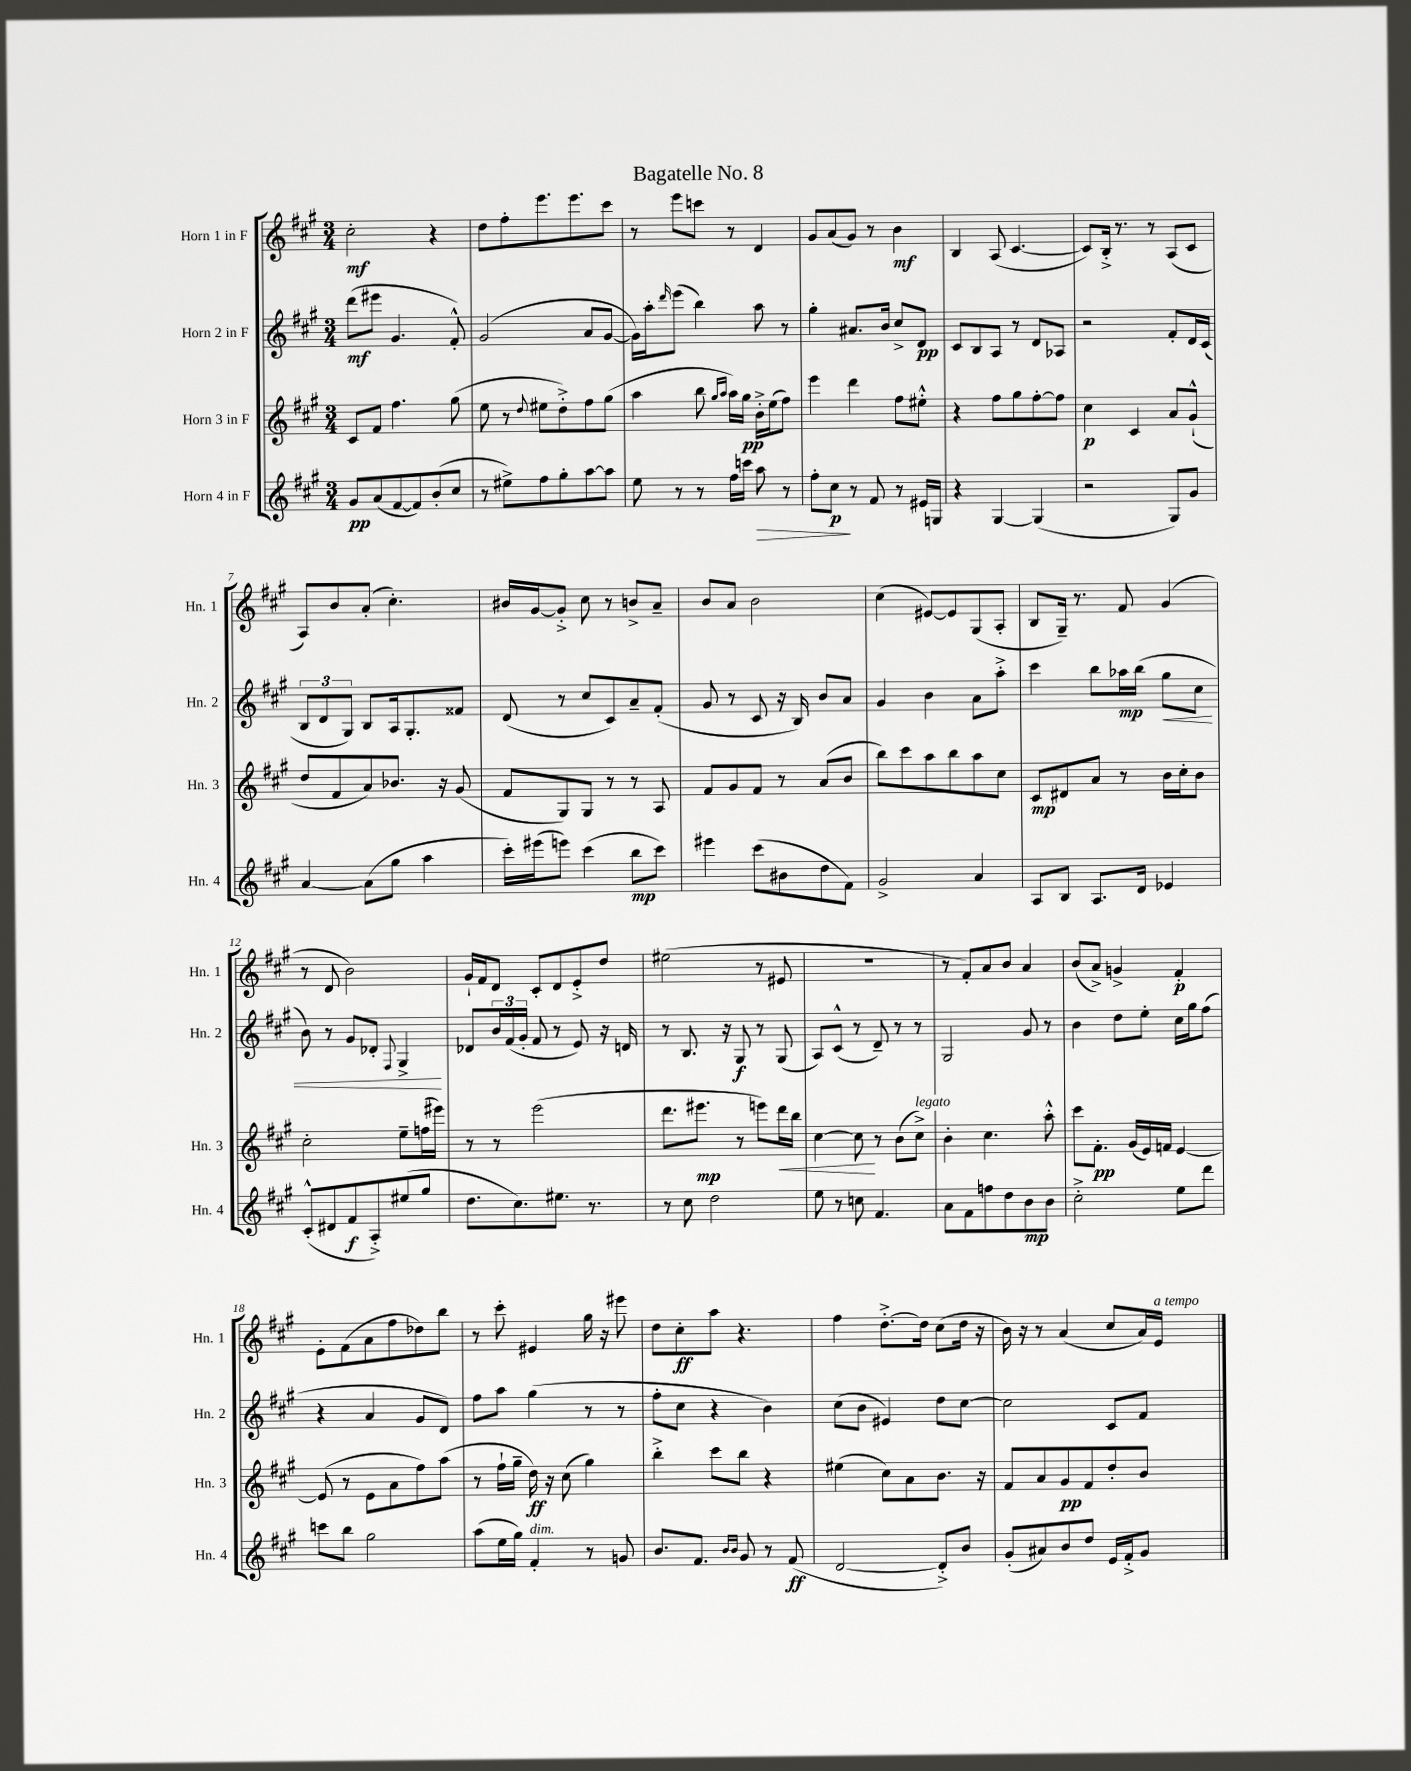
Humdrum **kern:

**kern	**kern	**kern	**kern
*staff4	*staff3	*staff2	*staff1
*clefG2	*clefG2	*clefG2	*clefG2
*k[f#c#g#]	*k[f#c#g#]	*k[f#c#g#]	*k[f#c#g#]
*M3/4	*M3/4	*M3/4	*M3/4
8g#	8c#	(8ddd	2cc#'
(8a	8f#	8eee#	.
[8f#	4.ff#	4.g#	.
8f#])	.	.	.
(8b'	.	.	4r
8cc#	(8gg#	8f#'^^)	.
=	=	=	=
8r	8ee	(2g#	8dd
8ee#^)	8r	.	8ff#'
.	8qqdd	.	.
8ff#	8ee#	.	8.eee
8gg#'	8dd'^)	.	.
.	.	.	8.eee
[8aa	8ff#	8a	.
8aa]	(8gg#	[8g#	8ccc#
=	=	=	=
8ee	4aa	16g#])	8r
.	.	16aa'	.
.	.	16qqddd	.
8r	.	(8eee	8eee
8r	8bb	4bb)	8ccc
.	16qqgg#	.	.
.	16qqaa	.	.
16ff#	16aa)	.	8r
16ccc	16gg#	.	.
8aa	16b'^	8aa	4d
.	(16ee	.	.
8r	8ff#)	8r	.
=	=	=	=
8ff#'	4eee	4gg#'	8g#
8cc#	.	.	(8a
8r	4ddd	8.a#	8g#)
8f#	.	.	8r
.	.	16b	.
8r	8ff#	8cc#^	4b
16e#	8ee#'^^	8d	.
16G	.	.	.
=	=	=	=
4r	4r	8c#	4B
.	.	8B	.
[4G#	8ff#	8A	(8A
.	8gg#	8r	[4.c#
(4G#]	[8ff#'	8d	.
.	8ff#]	8A-	.
=	=	=	=
2r	4cc#	2r	8c#])
.	.	.	16B'^
.	.	.	8.r
.	4c#	.	.
.	.	.	8r
8G#)	8a	8f#'	(8A
8g#	(8g#`^^	16d	8c#
.	.	(16c#	.
=	=	=	=
[4a	8dd	12B	8A)
.	.	12d	.
.	8f#	.	8b
.	.	12G#)	.
(8a]	8a)	8B	(8a'
8gg#	8.b-	16A	4.cc#')
.	.	8.G#'	.
4aa	.	.	.
.	16r	.	.
.	(8g#	8f##	.
=	=	=	=
16ccc#')	8f#	(8d	16b#
(16eee#	.	.	[16g#
8eee)	8G#)	8r	8g#'^]
(4ccc#	8G#	8cc#	8cc#
.	8r	8c#)	8r
8bb	8r	8a~	8b^
8ccc#)	8A	(8f#'	8a~
=	=	=	=
4eee#	8f#	8g#	8b
.	8g#	8r	8a
(8ccc#	8f#	8c#	2b
8b#	8r	16r	.
.	.	16B)	.
8dd	(8a	8b	.
8f#)	8b	8a	.
=	=	=	=
2g#^	8bb)	4g#	(4cc#
.	8ccc#	.	.
.	8aa	4b	[8e#)
.	8bb	.	8e#]
4a	8aa	8a	(8G#
.	8cc#	8aa'^	8A'
=	=	=	=
8A	8c#	4ccc#	8B
8B	8d#	.	16G#~)
.	.	.	8.r
8.A	8a	8bb	.
.	8r	16aa-	8f#
16d	.	(16bb	.
4e-	16b	8gg#	(4g#
.	16cc#'	.	.
.	8b	8cc#	.
=	=	=	=
(8c#'^^	2cc#'	8b)	8r
8d#	.	8r	8d
8f#	.	8g#	2b)
8A'^)	.	8d-'	.
.	.	8qqF#	.
(8ee#	8ee~	4G#^	.
8gg#	(16ff	.	.
.	16eee#)	.	.
=	=	=	=
8.dd	8r	8d-	16g#`
.	.	.	16f#
.	8r	24b	8d
.	.	(24f#	.
8.cc#)	.	.	.
.	.	24g#'	.
.	(2eee	8f#	8c#'
8.ee#	.	8r	8d
.	.	8e)	8e'^
8.r	.	.	.
.	.	16r	8dd
.	.	16d	.
=	=	=	=
8r	8.ddd	8r	(2ee#
8cc#	.	8.B	.
.	8.eee#	.	.
2dd	.	.	.
.	.	16r	.
.	8r	8G#	.
.	8eee)	8r	8r
.	16ddd	(8G#	8e#
.	16bb	.	.
=	=	=	=
8ee	[4cc#	8A)	2.r
8r	.	(8c#^^	.
8cc	8cc#]	8r	.
4.f#	8r	8d~)	.
.	(8b	8r	.
.	8cc#^)	8r	.
=	=	=	=
8a	4b'	2G#	8r
8f#	.	.	8f#')
8ff	4.cc#	.	8a
8dd	.	.	8b
8b	.	8g#	4a
8b	8aa'^^	8r	.
=	=	=	=
2cc#'^	8ccc#	4b	(8b
.	8.f#'	.	8a^)
.	.	8dd	4g^
.	(16g#	.	.
.	16e)	8ee'	.
.	16f	.	.
8ee	[4e	16cc#	4f#'
.	.	16gg#	.
8ddd	.	(8ff#	.
=	=	=	=
8ccc	(8e]	4r	8e'
8bb	8r	.	(8f#
2gg#	8e	4a	8a
.	8a	.	8ff#
.	8ff#)	8g#	8dd-)
.	(8aa	8d)	8bb
=	=	=	=
(8aa	8r	8ff#	8r
16ee	16ff#`	8aa	8ccc#'
16gg#)	16gg#~	.	.
4f#'	16dd)	(4gg#	4e#
.	16r	.	.
.	(8cc#	.	.
8r	4gg#)	8r	16gg#
.	.	.	16r
8g	.	8r	8eee#
=	=	=	=
8.b	4bb'^	8ff#'	8dd
.	.	8cc#	8cc#'
8.f#	.	.	.
.	8ccc#	4r	8aa
16qqb	.	.	.
16qqb	.	.	.
8g#	8bb	.	4.r
8r	4r	4b)	.
(8f#	.	.	.
=	=	=	=
[2d	(4ee#	(8cc#	4ff#
.	.	8b	.
.	8cc#)	4e#)	[8.dd'^
.	8a	.	.
.	.	.	16dd]
8d'^])	8.b	8dd	(8cc#
8b	.	[8cc#	16dd
.	16r	.	16r
=	=	=	=
(8g#'	8f#	2cc#]	16b)
.	.	.	16r
8a#)	8a	.	8r
8b	8g#	.	(4a
8dd	8f#	.	.
16e	8dd'	8c#	8cc#
16f#'^	.	.	.
8g#	8b	8f#	16a)
.	.	.	16e
==	==	==	==
*-	*-	*-	*-
